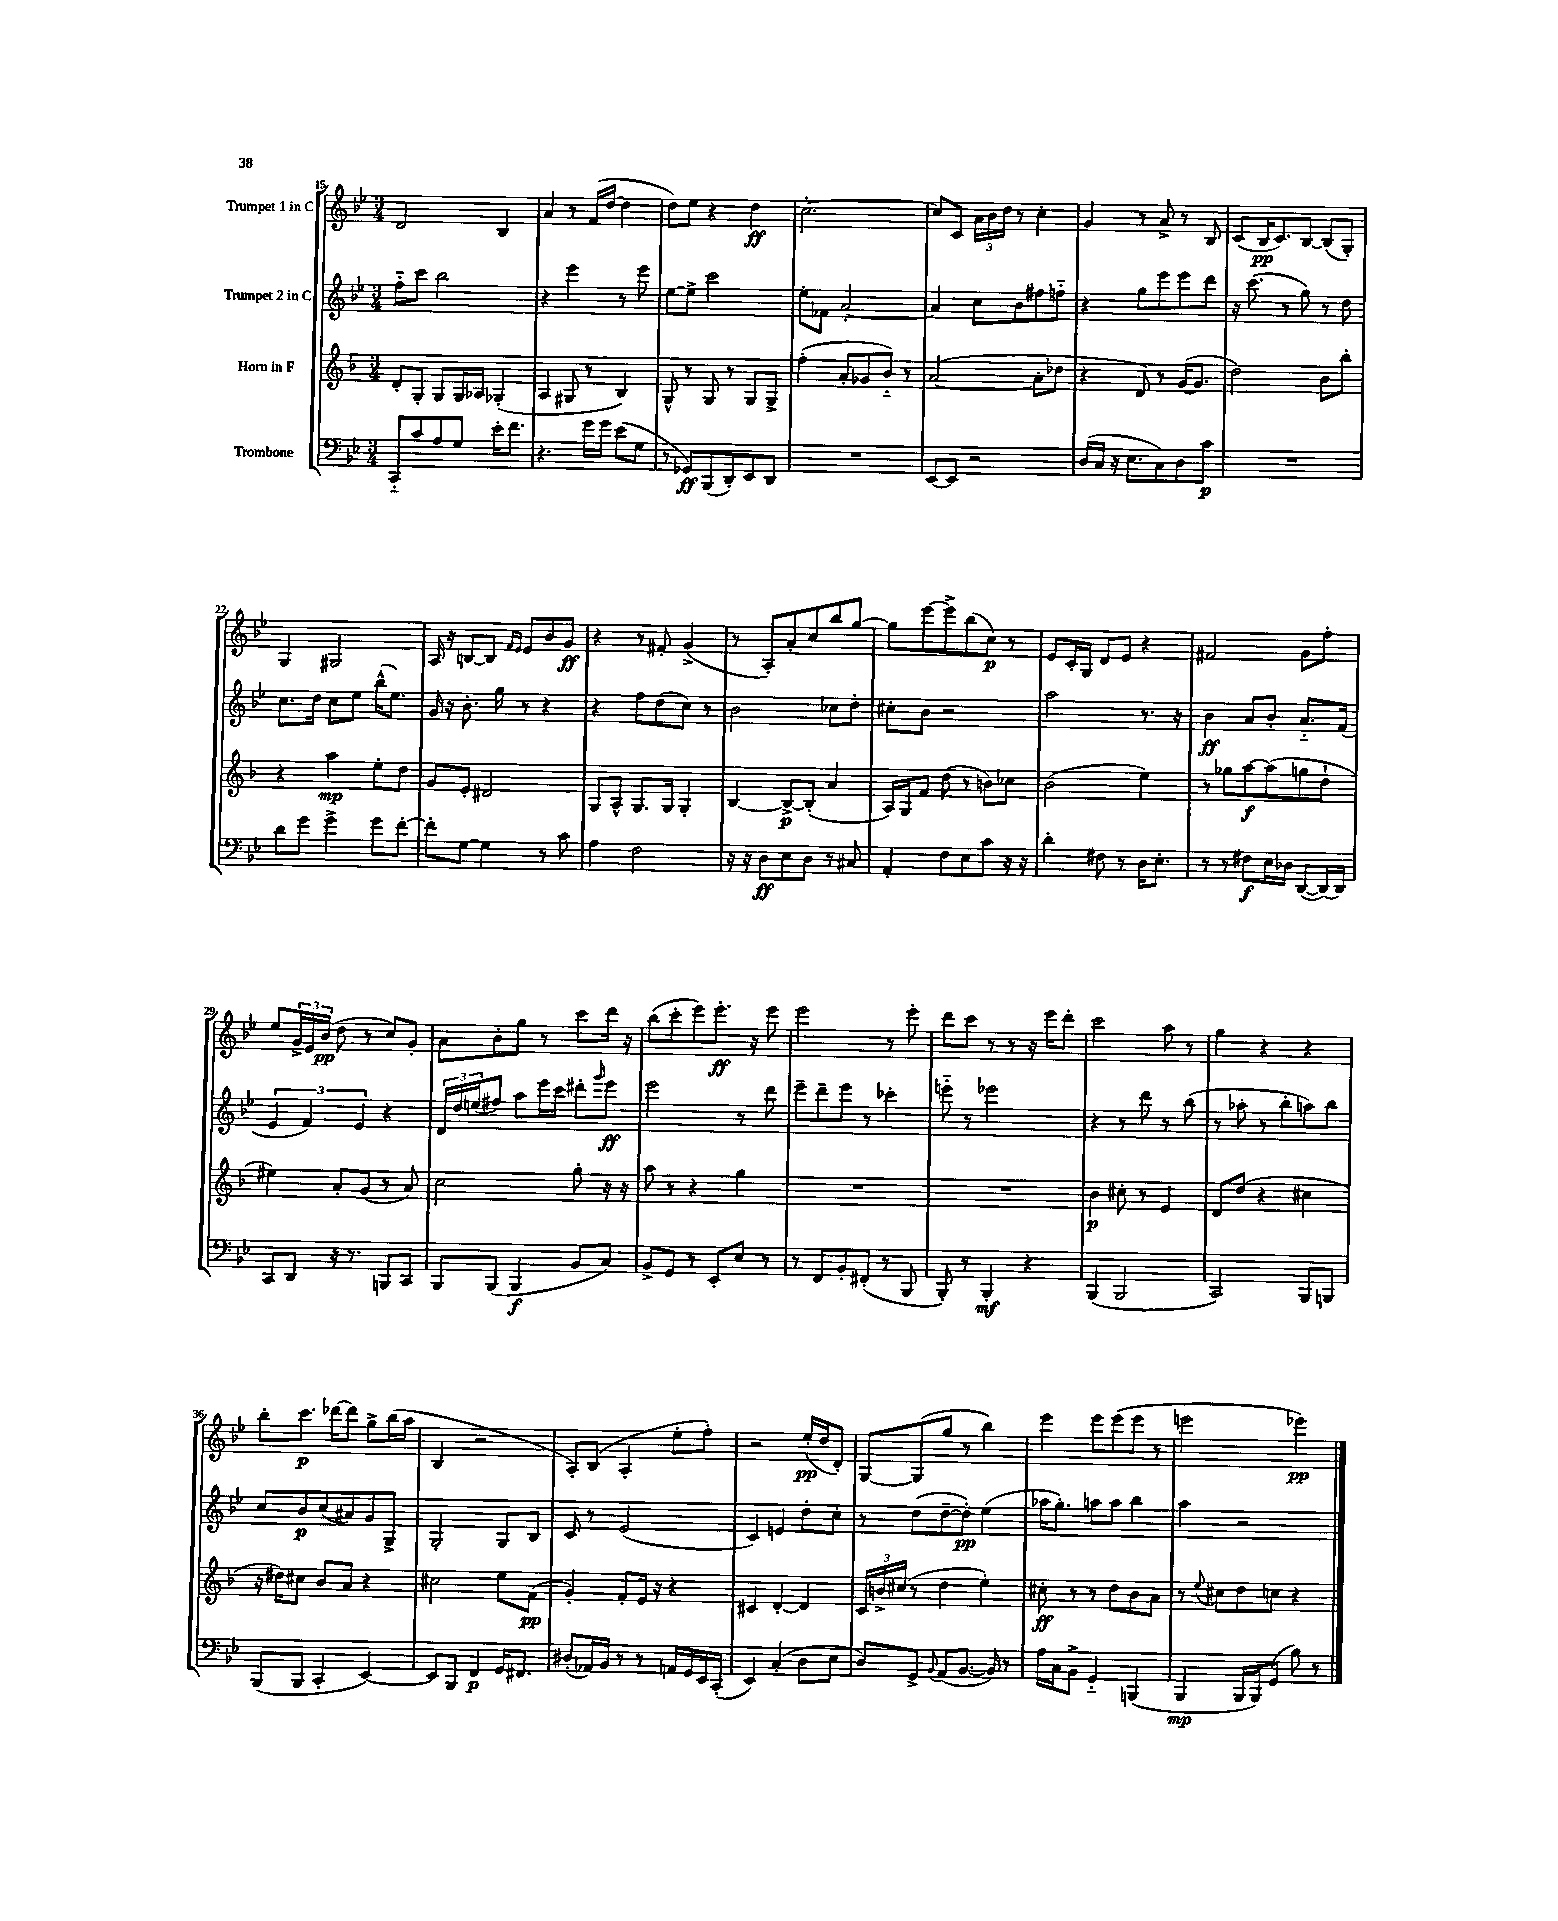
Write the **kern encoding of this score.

**kern	**dynam	**kern	**dynam	**kern	**dynam	**kern	**dynam
*part4	*part4	*part3	*part3	*part2	*part2	*part1	*part1
*staff4	*staff4	*staff3	*staff3	*staff2	*staff2	*staff1	*staff1
*I"Trombone	*	*I"Horn in F	*	*I"Trumpet 2 in C	*	*I"Trumpet 1 in C	*
*clefF4	*	*clefG2	*	*clefG2	*	*clefG2	*
*k[b-e-]	*	*k[b-]	*	*k[b-e-]	*	*k[b-e-]	*
*M3/4	*	*M3/4	*	*M3/4	*	*M3/4	*
=15	=15	=15	=15	=15	=15	=15	=15
8CC/L	.	8d'/L	.	8ff\L	.	2d/	.
8c/	.	8G'/J	.	8ccc\J	.	.	.
8A/	.	8G/L	.	2bb-\	.	.	.
8G/J	.	16G/L	.	.	.	.	.
.	.	16A-X/JJ	.	.	.	.	.
16e-'\KL	.	(4G-X'/	.	.	.	4B-/	.
8.f\J	.	.	.	.	.	.	.
=16	=16	=16	=16	=16	=16	=16	=16
4.r	.	4A/	.	4r	.	4a/	.
.	.	8G#X/	.	4eee-\	.	8r	.
16g\LL	.	8r	.	.	.	(16f/LL	.
16g\JJ	.	.	.	.	.	[16dd/JJ	.
(8e-\L	.	4B-/)	.	8r	.	4dd\]	.
8G\J	.	.	.	8eee-\	.	.	.
=17	=17	=17	=17	=17	=17	=17	=17
8r	.	8G^^/	.	[8ee-\L	.	8dd\L)	.
8GG-X/L)	ff	8r	.	8ee-^\J]	.	8ee-\J	.
(8BBB-/	.	8G/	.	2ccc\	.	4r	.
8DD'/)	.	8r	.	.	.	.	.
8EE-/	.	8G/L	.	.	.	4dd\	ff
8DD/J	.	8G^/J	.	.	.	.	.
=18	=18	=18	=18	=18	=18	=18	=18
2.r	.	(4ff'\	.	8ee-'\L	.	[2.cc'\	.
.	.	.	.	8f-X\J	.	.	.
.	.	8a'/L	.	[2a'/	.	.	.
.	.	8g-X/	.	.	.	.	.
.	.	8b-/J)	.	.	.	.	.
.	.	8r	.	.	.	.	.
=19	=19	=19	=19	=19	=19	=19	=19
[8EE-/L	.	([2a/	.	4a/]	.	8cc/L]	.
8EE-/J]	.	.	.	.	.	8c/J	.
2r	.	.	.	8cc\L	.	24a\LL	.
.	.	.	.	.	.	24b-\	.
.	.	.	.	.	.	24dd\JJ	.
.	.	.	.	8b-\	.	8r	.
.	.	8a'\L]	.	8ff#X\	.	4cc'\	.
.	.	8dd-X\J	.	8ffn\J	.	.	.
=20	=20	=20	=20	=20	=20	=20	=20
(16D/LL	.	4r	.	4r	.	4g/	.
16C/JJ	.	.	.	.	.	.	.
16r	.	.	.	.	.	.	.
8.E-\L	.	.	.	.	.	.	.
.	.	8d/)	.	8gg\L	.	8r	.
8C\)	.	8r	.	8eee-\	.	8a^/	.
8D\	.	([16g/KL	.	8eee-\	.	8r	.
.	.	8.g/J]	.	.	.	.	.
8c\J	p	.	.	8ddd\J	.	8B-/	.
=21	=21	=21	=21	=21	=21	=21	=21
2.r	.	2dd\)	.	16r	.	(8c/L	.
.	.	.	.	(8.ccc\	.	.	.
.	.	.	.	.	.	16B-/K	pp
.	.	.	.	.	.	8.c/)	.
.	.	.	.	8r	.	.	.
.	.	.	.	8gg\)	.	[8B-/J	.
.	.	8b-\L	.	8r	.	(8B-/L]	.
.	.	8bb-'\J	.	8dd\	.	8G'/J)	.
!!LO:LB:g=z
=22	=22	=22	=22	=22	=22	=22	=22
8d\L	.	4r	.	8.cc\L	.	4G/	.
8g\J	.	.	.	.	.	.	.
.	.	.	.	16dd\Jk	.	.	.
4g^\	.	4aa\	mp	8cc\L	.	2G#X/	.
.	.	.	.	8ee-\J	.	.	.
8g\L	.	8ee'\L	.	(16bb-^^\KL	.	.	.
.	.	.	.	8.ee-\J)	.	.	.
[8f'\J	.	8dd\J	.	.	.	.	.
=23	=23	=23	=23	=23	=23	=23	=23
8f'\L]	.	8g/L	.	16g/	.	16A/	.
.	.	.	.	16r	.	16r	.
[8G\J	.	8e'/J	.	8.b-'\	.	[8Bn/L	.
4G\]	.	2d#X/	.	.	.	8B/J]	.
.	.	.	.	16gg\	.	.	.
.	.	.	.	.	.	16qqf/LL	.
.	.	.	.	.	.	16qqe-/JJ	.
.	.	.	.	8r	.	8e-/L	.
8r	.	.	.	4r	.	8b-/	.
8c\	.	.	.	.	.	8g/J	ff
=24	=24	=24	=24	=24	=24	=24	=24
4A\	.	8G/L	.	4r	.	4r	.
.	.	8A^^/J	.	.	.	.	.
2F\	.	8.G/L	.	8ff\L	.	8r	.
.	.	.	.	(8dd\	.	8f#X'/	.
.	.	16G/Jk	.	.	.	.	.
.	.	4G'/	.	8cc\J)	.	(4g^/	.
.	.	.	.	8r	.	.	.
=25	=25	=25	=25	=25	=25	=25	=25
16r	.	[4B-/	.	2b-\	.	8r	.
16r	.	.	.	.	.	.	.
8D\L	ff	.	.	.	.	8A'/L)	.
8E-\	.	8B-^/L_	p	.	.	8a'/	.
8D\J	.	(8B-'/J]	.	.	.	8cc/	.
8r	.	4a/	.	8cc-X\L	.	8bb-/	.
8C#X/	.	.	.	8dd'\J	.	[8gg/J	.
=26	=26	=26	=26	=26	=26	=26	=26
4AA'/	.	16A/LL)	.	8cc#X'\L	.	8gg\L]	.
.	.	16G/J	.	.	.	.	.
.	.	8f/J	.	8b-\J	.	[8eee-\	.
8F\L	.	(8dd\	.	2r	.	8eee-^\]	.
8E-\	.	8r	.	.	.	(8bb-\	.
8c\J	.	8bn\L)	.	.	.	8cc\J)	p
16r	.	8cc-X\J	.	.	.	8r	.
16r	.	.	.	.	.	.	.
=27	=27	=27	=27	=27	=27	=27	=27
4d'\	.	(2b-\	.	2aa\	.	8e-/L	.
.	.	.	.	.	.	16c'/L	.
.	.	.	.	.	.	16G/JJ	.
8F#X\	.	.	.	.	.	8d/L	.
8r	.	.	.	.	.	8e-/J	.
16D\KL	.	4ee\)	.	8.r	.	4r	.
8.E-'\J	.	.	.	.	.	.	.
.	.	.	.	16r	.	.	.
=28	=28	=28	=28	=28	=28	=28	=28
8r	.	8r	.	4b-\	ff	2f#X/	.
8r	.	8gg-X\L	.	.	.	.	.
8F#X\L	f	[8aa\	f	8a/L	.	.	.
16E-\L	.	(8aa\]	.	8b-'/J	.	.	.
16D-X\JJ	.	.	.	.	.	.	.
([8DD/L	.	8ggn\	.	8.a/L	.	8g\L	.
16DD/L_)	.	8dd`\J	.	.	.	8ff'\J	.
16DD/JJ]	.	.	.	(16f/Jk	.	.	.
!!LO:LB:g=z
=29	=29	=29	=29	=29	=29	=29	=29
8CC/L	.	4ee#X\)	.	6e-/	.	8ee-/L	.
8DD/J	.	.	.	.	.	24g^/L	.
.	.	.	.	6f/)	.	24e-/	.
.	.	.	.	.	.	(24b-/JJ	pp
16r	.	8a'/L	.	.	.	8dd\	.
8.r	.	.	.	.	.	.	.
.	.	.	.	6e-/	.	.	.
.	.	(8g/J	.	.	.	8r	.
8BBBn/L	.	8r	.	4r	.	8cc/L)	.
8CC/J	.	8a/)	.	.	.	8g'/J	.
=30	=30	=30	=30	=30	=30	=30	=30
8BBB-/L	.	2cc\	.	24d/LL	.	8a\L	.
.	.	.	.	24dd/	.	.	.
.	.	.	.	(24een/J	.	.	.
(8BBB-/J	.	.	.	8ff#X/J)	.	8b-'\	.
4BBB-/	f	.	.	8aa\L	.	8gg\J	.
.	.	.	.	16eee-\L	.	8r	.
.	.	.	.	16ccc\JJ	.	.	.
8BB-/L	.	8gg'\	.	8ddd#X'\L	.	8ccc\L	.
.	.	.	.	16qqggg/	.	.	.
8C/J)	.	16r	.	8eee-\J	ff	16ddd\Jk	.
.	.	16r	.	.	.	16r	.
=31	=31	=31	=31	=31	=31	=31	=31
8BB-^/L	.	8aa\	.	2eee-\	.	(8bb-\L	.
8GG/J	.	8r	.	.	.	8ccc'\	.
8r	.	4r	.	.	.	8eee-\)	.
8EE-'/L	.	.	.	.	.	8.eee-'\J	ff
8E-/J	.	4gg\	.	8r	.	.	.
.	.	.	.	.	.	16r	.
8r	.	.	.	8ddd\	.	8eee-\	.
=32	=32	=32	=32	=32	=32	=32	=32
8r	.	2.r	.	8eee-~\L	.	2eee-\	.
8FF/L	.	.	.	8ddd~\	.	.	.
8BB-'/	.	.	.	8eee-\J	.	.	.
(8FF#X'/J	.	.	.	8r	.	.	.
8r	.	.	.	4ccc-X'\	.	8r	.
8BBB-/	.	.	.	.	.	8eee-'\	.
=33	=33	=33	=33	=33	=33	=33	=33
8BBB-'/)	.	2.r	.	8eeen\	.	8ddd\L	.
8r	.	.	.	8r	.	8ccc\J	.
4BBB-'/	mf	.	.	2eee-X\	.	8r	.
.	.	.	.	.	.	8r	.
4r	.	.	.	.	.	16r	.
.	.	.	.	.	.	16eee-\KL	.
.	.	.	.	.	.	8ddd'\J	.
=34	=34	=34	=34	=34	=34	=34	=34
(4BBB-/	.	4b-\	p	4r	.	2ccc\	.
2BBB-/	.	8cc#X'\	.	8r	.	.	.
.	.	8r	.	8ddd\	.	.	.
.	.	4e/	.	8r	.	8aa\	.
.	.	.	.	(8bb-\	.	8r	.
=35	=35	=35	=35	=35	=35	=35	=35
2CC/)	.	8d/L	.	8r	.	4gg\	.
.	.	(8dd/J	.	8aa-X'\	.	.	.
.	.	4r	.	8r	.	4r	.
.	.	.	.	8bb-'\L	.	.	.
8BBB-/L	.	4cc#X\	.	8aan\)	.	4r	.
8BBBn/J	.	.	.	8bb-\J	.	.	.
!!LO:LB:g=z
=36	=36	=36	=36	=36	=36	=36	=36
(8BBB-/L	.	16r	.	8cc/L	.	8bb-'\L	.
.	.	16dd#X\KL)	.	.	.	.	.
8BBB-/J	.	8cc#X\J	.	8b-/	p	8.ccc\J	p
4CC'/	.	8b-/L	.	(8cc/	.	.	.
.	.	.	.	.	.	[16ddd-X\KL	.
.	.	8a/J	.	8a#X/)	.	8ddd-\J]	.
[4EE-/)	.	4r	.	8g/	.	8gg^\L	.
.	.	.	.	8G^/J	.	(16bb-\L	.
.	.	.	.	.	.	16aa\JJ	.
=37	=37	=37	=37	=37	=37	=37	=37
8EE-/L]	.	2cc#X\	.	2G'/	.	4B-/	.
8BBB-/J	.	.	.	.	.	.	.
4FF/	p	.	.	.	.	2r	.
16GG/KL	.	8ee\L	.	8G/L	.	.	.
8.FF#X/J	.	.	.	.	.	.	.
.	.	(8f\J	pp	8B-/J	.	.	.
=38	=38	=38	=38	=38	=38	=38	=38
(8D#X'/L	.	4g'/)	.	8c/	.	8A'/L)	.
16AA-X/L)	.	.	.	8r	.	(8B-/J	.
16BB-/JJ	.	.	.	.	.	.	.
8r	.	8f'/L	.	(2e-/	.	4A'/	.
8r	.	16e/Jk	.	.	.	.	.
.	.	16r	.	.	.	.	.
16AAn/LL	.	4r	.	.	.	8ee-'\L	.
16GG/	.	.	.	.	.	.	.
16EE-/	.	.	.	.	.	8ff'\J)	.
(16CC'/JJ	.	.	.	.	.	.	.
=39	=39	=39	=39	=39	=39	=39	=39
4EE-/)	.	4c#X/	.	4c/)	.	2r	.
(4C'/	.	[4d'/	.	4en/	.	.	.
8D\L	.	4d/]	.	8dd'\L	.	(16ee-'/LL	pp
.	.	.	.	.	.	16dd/J	.
8E-\J	.	.	.	8cc'\J	.	8d'/J)	.
=40	=40	=40	=40	=40	=40	=40	=40
8D/L)	.	24c/LL	.	8r	.	[8G/L	.
.	.	24bn^/	.	.	.	.	.
.	.	(24cc#X/JJ	.	.	.	.	.
8GG^/J	.	8r	.	(8dd\L	.	(8G/]	.
8qqBB-/	.	.	.	.	.	.	.
(8AA/L	.	4dd\	.	[8dd~\	.	8gg/J	.
[8.BB-/J	.	.	.	8dd'\J])	pp	8r	.
.	.	4ee'\)	.	(4ee-\	.	4bb-\)	.
16BB-/])	.	.	.	.	.	.	.
8r	.	.	.	.	.	.	.
=41	=41	=41	=41	=41	=41	=41	=41
16A\LL	.	8cc#X'\	ff	16aa-X\KL	.	4eee-\	.
16C\J	.	.	.	8.gg'\J)	.	.	.
8BB-^\J	.	8r	.	.	.	.	.
4GG/	.	8r	.	8aan\L	.	8eee-\L	.
.	.	8dd\L	.	8aa\J	.	(8eee-\	.
(4BBBn/	.	8b-\	.	4bb-\	.	8eee-\J	.
.	.	8a\J	.	.	.	8r	.
=42	=42	=42	=42	=42	=42	=42	=42
4BBB-/	mp	8r	.	4aa\	.	2eeen\	.
.	.	8qqee/	.	.	.	.	.
.	.	8cc#X\L	.	.	.	.	.
16BBB-/LL	.	8dd\	.	2r	.	.	.
16BBB-/J)	.	.	.	.	.	.	.
(8GG/J	.	8ccn\J	.	.	.	.	.
8B-\)	.	4r	.	.	.	4eee-X\)	pp
8r	.	.	.	.	.	.	.
==	==	==	==	==	==	==	==
*-	*-	*-	*-	*-	*-	*-	*-
